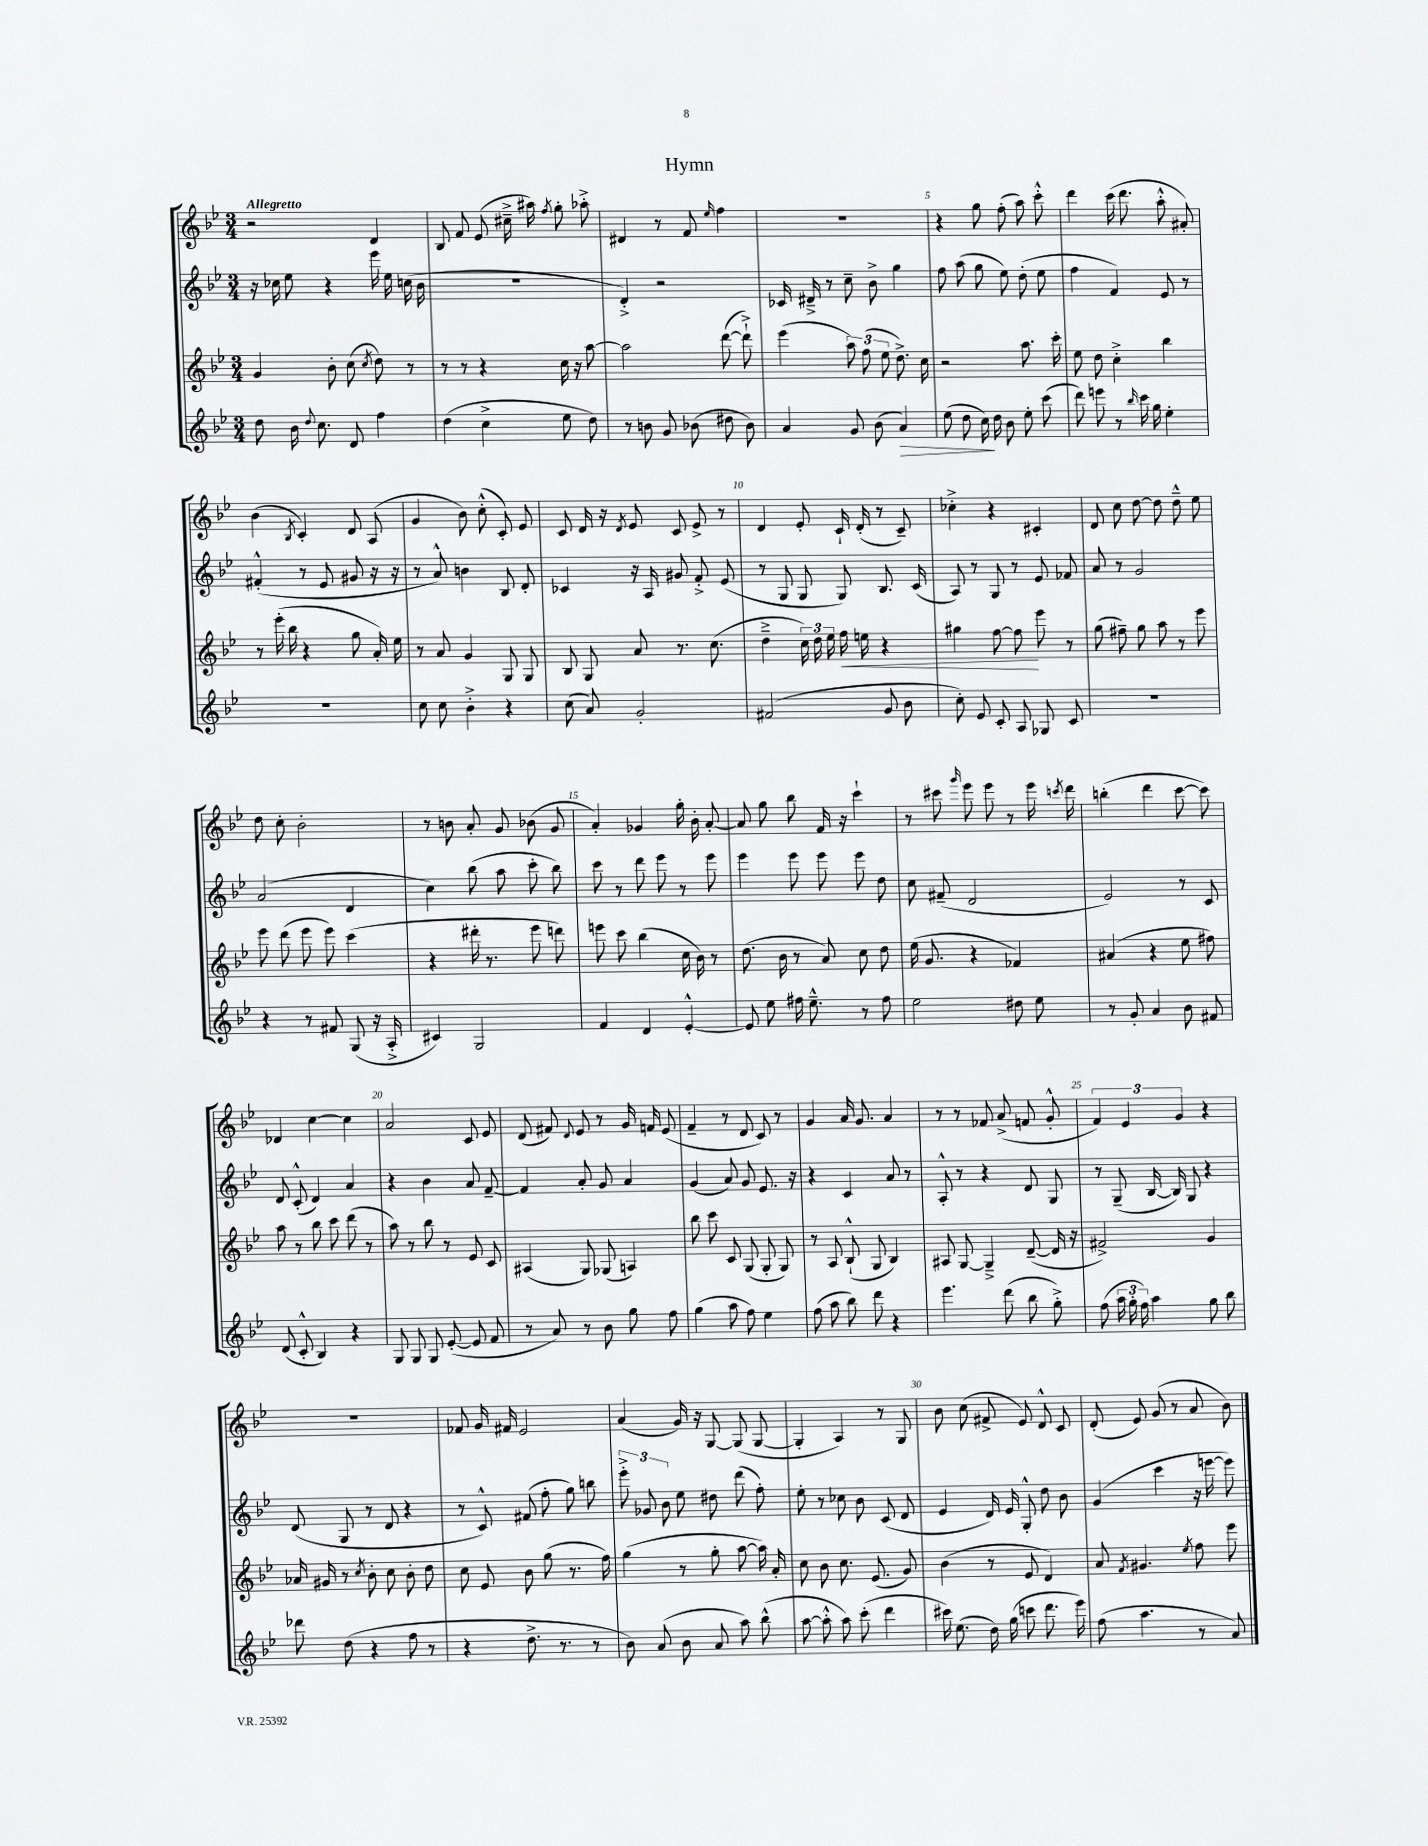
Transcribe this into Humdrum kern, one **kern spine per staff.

**kern	**kern	**kern	**kern
*staff4	*staff3	*staff2	*staff1
*clefG2	*clefG2	*clefG2	*clefG2
*k[b-e-]	*k[b-e-]	*k[b-e-]	*k[b-e-]
*M3/4	*M3/4	*M3/4	*M3/4
8dd\	4g/	16r	2r
.	.	16cc-\	.
16b-\	.	8ee-\	.
8qqdd/	.	.	.
8.cc\	.	.	.
.	8b-'\	4r	.
8d/	(8cc\	.	.
.	8qcc/	.	.
4ff\	8dd\)	16eee-\	4d/
.	.	16ee-\	.
.	8r	(16cc\	.
.	.	16b-\	.
=	=	=	=
(4dd\	8r	2.r	8B-/
.	8r	.	8f/
4cc^\	4r	.	(8e-/
.	.	.	16cc#~^\
.	.	.	16aa#\)
.	.	.	8qff/
8ee-\	16cc\	.	8gg'\
.	16r	.	.
8dd\)	[8aa\	.	8aa-'^\
=	=	=	=
8r	2aa\]	4d'^/)	4d#/
8b\	.	.	.
8g/	.	2r	8r
(8b-\	.	.	8f/
.	.	.	16qqee-/
8dd#\	([8ddd\	.	4ff\
8b-\)	8ddd`^\])	.	.
=	=	=	=
4a/	(4eee-\	16c-/	2.r
.	.	16d#~^/	.
.	.	8r	.
8g/	12aa\)	8cc~\	.
.	(12ff\	.	.
(8b-\	.	8b-^\	.
.	12ee-\	.	.
4a/)	8.dd^\)	4gg\	.
.	16cc\	.	.
=	=	=	=
(8ee-\	2r	8ff\	4r
8dd\	.	(8aa\	.
16cc\)	.	8gg\	8gg\
16dd\	.	.	.
8b-\	.	8ee-\)	(8ff'\
8ee-'\	8.aa\	(8dd'\	8aa\)
(8ccc\	.	8ee-\	8ccc'^^\
.	16ccc'\	.	.
=	=	=	=
8ddd\)	8ee-\	4ff\	4ddd\
8eee\	8dd\	.	.
8r	4cc'^\	4f/)	(16ccc\
.	.	.	8.ddd\
16qqbb-/	.	.	.
16ccc\	.	.	.
16gg\	.	.	.
4ee-'\	4bb-\	8e-/	8aa'^^\
.	.	8r	8a#'/)
=	=	=	=
2.r	8r	(4f#'^^/	(4b-\
.	(16eee-'\	.	.
.	16bb-\	.	.
.	.	.	8qB-/
.	4r	8r	4c'/)
.	.	8e-/	.
.	8gg\	8g#/	8d/
.	16a'/)	16r	(8A/
.	16ee-\	16r	.
=	=	=	=
8cc\	8r	8r	4g/
8cc\	8a/	8a^^/)	.
4b-'^\	4g/	4b\	8b-\)
.	.	.	(8cc'^^\
4r	8G/	8B-/	8c'/)
.	8G/	8d'/	8e-/
=	=	=	=
(8cc\	8B-/	4c-/	8c/
8a/)	8G/	.	16d/
.	.	.	16r
.	.	.	8qd/
2g'/	8a/	16r	8e-/
.	.	16A/	.
.	8.r	8g#/	8c/
.	.	8f'^/	8e-^/
.	(8.cc\	.	.
.	.	(8e-/	8r
=	=	=	=
(2f#/	4dd~^\	8r	4d/
.	.	8G/	.
.	24cc\)	8G/	8e-'/
.	24dd\	.	.
.	24ee-\	.	.
.	16ff\	8G/)	16c`/
.	16ee\	.	(16d'/
8g/	4r	8.B-/	8r
8b-\	.	.	8c~/)
.	.	(16c/	.
=	=	=	=
8cc'\)	4gg#\	8A/)	4cc-'^\
8e-/	.	8r	.
8c'/	[8ff\	8G/	4r
8A/	8ff\]	8r	.
8G-/	8eee-\	8e-/	4c#'/
8c/	8r	8f-/	.
=	=	=	=
2.r	(8gg\	8a/	8d/
.	8ff#~\)	8r	8cc\
.	8gg\	2g/	[8dd\
.	8aa\	.	8dd\]
.	8r	.	8dd~^^\
.	8eee-\	.	8ee-\
=	=	=	=
4r	8eee-\	(2a/	8dd\
.	(8ddd\	.	8cc'\
8r	8eee-\	.	2b-'\
8f#/	8eee-\)	.	.
(8G/	(4ccc\	4d/	.
16r	.	.	.
16A'^/	.	.	.
=	=	=	=
4c#/)	4r	4cc\)	8r
.	.	.	8b\
2G/	16ddd#'\	(8bb-\	8a'/
.	8.r	.	.
.	.	8aa\	8g/
.	8eee-\	8ccc'\	(8b-\
.	8ddd\)	8bb-\)	8g/
=	=	=	=
4f/	8eee\	8ccc\	4a'/)
.	8ccc\	8r	.
4d/	(4bb-\	8ddd\	4g-/
.	.	8eee-\	.
[4e-'^^/	16cc\	8r	16gg'\
.	16b-\)	.	16b-'\
.	8r	8eee-\	[8a'/
=	=	=	=
8e-/]	(8.dd\	4eee-\	8a/]
8ee-\	.	.	8gg\
.	16b-\	.	.
16ff#\	8r	8eee-\	8bb-\
8.ee-~^^\	.	.	.
.	8a/)	8eee-\	16f/
.	.	.	16r
8r	8cc\	8eee-\	4ccc`\
8ff#\	8dd\	8dd\	.
=	=	=	=
2ee-\	(16ee-\	8cc\	8r
.	8.g/	.	.
.	.	(8f#~/	8ccc#\
.	.	.	16qqggg/
.	4r	2d/	8eee-\
.	.	.	8eee-\
8dd#\	4f-/)	.	8r
8ee-\	.	.	16eee-\
.	.	.	8qccc/
.	.	.	16ddd\
=	=	=	=
8r	(4a#/	2e-/)	(4bb'\
8g'/	.	.	.
4a/	4r	.	4ddd\
8b-\	8ee-\	8r	[8ccc\
8f#/	8ff#\)	8c/	8ccc\])
=	=	=	=
(8d/	8aa\	8d/	4d-/
8c'^^/	8r	(8c'^^/	.
4B-/)	8bb-\	4d/)	[4cc\
.	8ccc\	.	.
4r	(8ddd\	4a/	4cc\]
.	8r	.	.
=	=	=	=
8G/	8aa\)	4r	2a/
8G/	8r	.	.
8G/	8bb-\	4b-\	.
([8e-'/	8r	.	.
8e-/]	8e-/	8a/	8c/
8f/	8c/	[8f~/	8e-/
=	=	=	=
8r	(4A#/	4f/]	(8d/
8a/)	.	.	8f#/)
.	.	.	8qqd/
8r	8G/)	8a'/	8e-/
8b-\	(8G-/	8g/	8r
8gg\	4A/)	4a/	16g/
.	.	.	16f/
8ff\	.	.	(8e-/
=	=	=	=
(4gg\	8bb-\	(4g/	4f~/
.	8ccc\	.	.
8aa\	8c/	8a/)	8r
8ff\)	(8G/	8g/	8d/
4ee-\	8G'/	8.e-/	8c/)
.	8G/)	.	8r
.	.	16r	.
=	=	=	=
(8ff\	8r	4r	4g/
8aa\	8A/	.	.
8bb-\)	(8B-`^^/	4c/	16a/
.	.	.	8.g/
8ddd\	8G/	.	.
4r	4B-/)	8a/	4a/
.	.	8r	.
=	=	=	=
4.eee-\	8A#/	8A'^^/	8r
.	[8G/	8r	8r
.	4G~^/]	4r	8f-/
(8ddd\	.	.	(8a^/
8bb-\	([8d~/	8d/	8f/
8gg'^\)	16d/]	8G/	8g'^^/
.	16r	.	.
=	=	=	=
(8ff\	2f#^/)	8r	6f/)
24aa\	.	(8G~/	.
24gg'\	.	.	6e-/
24ff\)	.	.	.
4aa\	.	[16B-/	.
.	.	16B-/])	.
.	.	.	6g/
.	.	8G/	.
8gg\	4g/	4r	4r
8bb-\	.	.	.
=	=	=	=
8ddd-\	16a-/	(8d/	2.r
.	16g#/	.	.
(8dd\	8r	8G/	.
.	8qcc/	.	.
4r	8b-'\	8r	.
.	8cc\	8d/	.
8ff\	8b-'\	4r	.
8r	8dd\	.	.
=	=	=	=
4r	8cc\	8r	8f-/
.	8e-/	8c^^/)	16g/
.	.	.	16f#/
8.dd^\	8b-\	(8f#/	2e-/
.	(8gg\	8ff'\	.
8.r	.	.	.
.	8.r	8gg\)	.
8r	.	8bb\	.
.	16ff\)	.	.
=	=	=	=
8b-\)	(4gg\	12eee-'^\	(4a/
.	.	12g-/	.
(8a/	.	.	.
.	.	12b-\	.
8b-\	8r	8ee-\	16g/)
.	.	.	16r
8a/	8gg'\	8dd#\	[8G/
8aa\)	[8aa\	(8ddd\	(8G/]
(8bb-^^\	16aa\])	8ff'\)	[8G/
.	16a'/	.	.
=	=	=	=
[8aa\	8cc\	8ee-'\	4G'/]
8aa'^^\]	8b-\	8r	.
8aa\)	8.cc\	8cc-\	4A/)
(8ccc'\	.	8b-\	.
.	(8.e-/	.	.
4ddd\	.	(8c/	8r
.	8g/)	8d/	8G/
=	=	=	=
16ccc#\)	(4b-\	4e-/	8b-\
(8.ee-\	.	.	.
.	.	.	(8cc\
16dd\)	8r	16d/)	8f#^/
(16gg\	.	16e-/	.
8ccc\	8e-/	8G'^^/	8e-/)
8.ddd\	4d/)	8dd\	8d^^/
.	.	8b-\	8c/
16eee-\)	.	.	.
=	=	=	=
(8ff\	8a/	(4g/	(8d'/
.	8qf/	.	.
4.aa\	4.g#/	.	8e-/)
.	.	4ccc\	(8g/
.	.	.	8r
.	8qee-/	.	.
8r	8ff\	16r	8a/
.	.	[16eee\	.
8a/)	8eee-\	8eee\])	8b-\)
==	==	==	==
*-	*-	*-	*-
